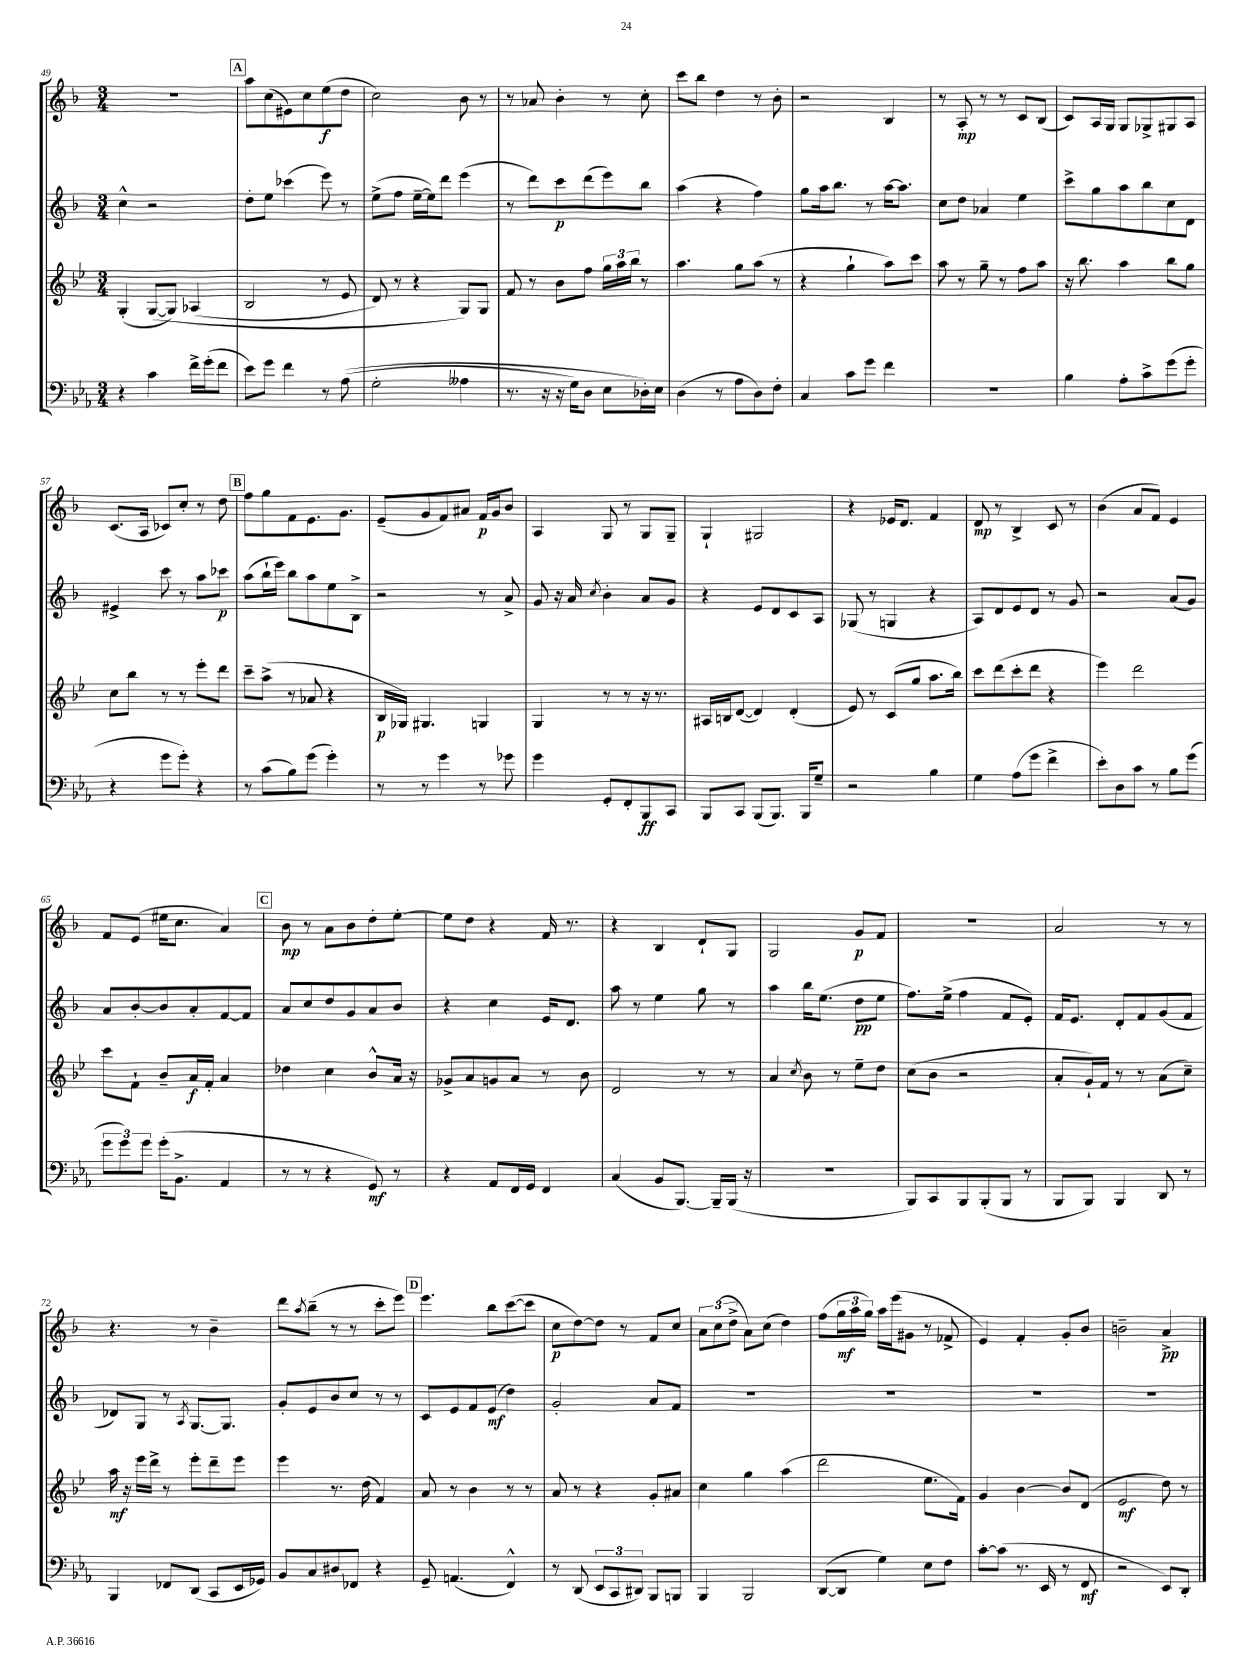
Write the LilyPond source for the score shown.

<<
\new StaffGroup <<
\new Staff = "s0" {
    \clef treble \key f \major \numericTimeSignature \time 3/4
    R2. |
    \mark \markup { \box "A" } a''8 c''8( eis'8) c''8 e''8\f( d''8 |
    c''2) bes'8 r8 |
    r8 aes'8 bes'4-. r8 c''8-. |
    c'''8 bes''8 d''4 r8 bes'8-. |
    r2 bes4 |
    r8 a8-.\mp r8 r8 c'8 bes8( |
    c'8) a16 g16 g8 ges8-> gis8 a8 |
    c'8.( a16 ces'8) c''8-. r8 d''8 |
    \mark \markup { \box "B" } f''8 g''8 f'8 e'8. g'8. |
    e'8--( g'8 f'8) ais'8 f'16\p g'16 bes'8 |
    a4 g8 r8 g8 g8-- |
    g4-! gis2 |
    r4 ees'16 d'8. f'4 |
    d'8\mp r8 bes4-> c'8 r8 |
    bes'4( a'8 f'8) e'4 |
    f'8 e'8( eis''16 c''8. a'4) |
    \mark \markup { \box "C" } bes'8\mp r8 a'8 bes'8 d''8-. e''8~-. |
    e''8 d''8 r4 f'16 r8. |
    r4 bes4 d'8-! g8 |
    g2 g'8\p f'8 |
    R2. |
    a'2 r8 r8 |
    r4. r8 bes'4-- |
    d'''8 \acciaccatura { a''8 } bes''8--( r8 r8 c'''8-. e'''8) |
    \mark \markup { \box "D" } e'''4. bes''8 c'''8~( c'''8 |
    c''8\p d''8~) d''8 r8 f'8 c''8 |
    \tuplet 3/2 { a'8 c''8( d''8-> } a'8) c''8( d''4) |
    f''8( \tuplet 3/2 { g''16\mf a''16 g''16) } a''16 e'''16( gis'8 r8 fes'8-> |
    e'4) f'4-. g'8-. bes'8 |
    b'2-- a'4->\pp \bar "|." |
}
\new Staff = "s1" {
    \clef treble \key f \major \numericTimeSignature \time 3/4
    c''4-^ r2 |
    \mark \markup { \box "A" } d''8-. e''8 ces'''4( e'''8) r8 |
    e''8->( f''8 e''16~-- e''16) d'''8 e'''4( |
    r8 d'''8) c'''8\p d'''8( e'''8) bes''8 |
    a''4( r4 f''4) |
    g''8 a''16 bes''8. r8 a''16~ a''8. |
    c''8 d''8 aes'4 e''4 |
    c'''8-> g''8 a''8 bes''8 c''8 d'8 |
    eis'4-> c'''8 r8 a''8 ces'''8\p |
    \mark \markup { \box "B" } a''8( bes''16-! e'''16) bes''8 a''8 e''8 bes8-> |
    r2 r8 a'8-> |
    g'8 r16 a'16 \acciaccatura { c''8 } bes'4-. a'8 g'8 |
    r4 e'8 d'8 c'8 a8 |
    ges8( r8 g4 r4 |
    a8) d'8 e'8 d'8 r8 g'8 |
    r2 a'8( g'8) |
    a'8 bes'8~-. bes'8 a'8-. f'8~ f'8 |
    \mark \markup { \box "C" } a'8 c''8 d''8 g'8 a'8 bes'8 |
    r4 c''4 e'16 d'8. |
    a''8 r8 e''4 g''8 r8 |
    a''4 bes''16 e''8.( d''8\pp e''8 |
    f''8.) e''16->( f''4 f'8 e'8-.) |
    f'16 e'8. d'8-. f'8 g'8( f'8 |
    des'8) g8 r8 \acciaccatura { a8 } g8.~ g8. |
    g'8-. e'8 bes'8 c''8 r8 r8 |
    \mark \markup { \box "D" } c'8 e'8 f'8 e'8\mf( d''4) |
    g'2-. a'8 f'8 |
    R2. |
    R2. |
    R2. |
    R2. \bar "|." |
}
\new Staff = "s2" {
    \clef treble \key bes \major \numericTimeSignature \time 3/4
    g4-.( g8~\( g8) aes4( |
    \mark \markup { \box "A" } bes2 r8 ees'8 |
    d'8) r8 r4 g8\) g8 |
    f'8 r8 bes'8 f''8 \tuplet 3/2 { g''16 a''16 bes''16 } r8 |
    a''4. g''8 a''8( r8 |
    r4 g''4-! a''8) c'''8 |
    a''8 r8 g''8-- r8 f''8 a''8 |
    r16 bes''8. a''4 bes''8 g''8 |
    c''8 bes''8 r8 r8 ees'''8-. d'''8 |
    \mark \markup { \box "B" } c'''8-- a''8->( r8 aes'8 r4 |
    bes16\p ges16) gis4. g4 |
    g4 r8 r8 r16 r8. |
    ais16 b16 d'8~( d'4) d'4-.( |
    ees'8) r8 c'8( g''8 a''8. bes''16) |
    c'''8 d'''8( c'''8-. d'''8 r4 |
    ees'''4) d'''2 |
    c'''8 f'8-! bes'8-- a'16\f f'16-. a'4 |
    \mark \markup { \box "C" } des''4 c''4 bes'8-^ a'16 r16 |
    ges'8-> a'8 g'8 a'8 r8 bes'8 |
    d'2 r8 r8 |
    a'4 \acciaccatura { c''8 } bes'8 r8 ees''8-- d''8 |
    c''8( bes'8 r2 |
    a'8-. g'16-!) f'16 r8 r8 a'8( c''8--) |
    a''16\mf r16 ees'''16 d'''16-> r8 ees'''8-. d'''8-- ees'''8 |
    ees'''4 r8. d''16( f'4) |
    \mark \markup { \box "D" } a'8 r8 bes'4 r8 r8 |
    a'8 r8 r4 g'8-. ais'8 |
    c''4 g''4 a''4( |
    d'''2 ees''8. f'16) |
    g'4 bes'4~ bes'8 d'8( |
    ees'2\mf d''8) r8 \bar "|." |
}
\new Staff = "s3" {
    \clef bass \key ees \major \numericTimeSignature \time 3/4
    r4 c'4 f'16-> g'16-.( f'8 |
    \mark \markup { \box "A" } ees'8) g'8 f'4 r8 aes8(\( |
    g2-. aeses4 |
    r8. r16 r16 g16) d8 ees8 des16-.\) ees16 |
    d4( r8 aes8 d8) f8-. |
    c4 c'8 g'8 f'4 |
    R2. |
    bes4 aes8-. c'8-> g'8( g'8-. |
    r4 g'8 g'8-.) r4 |
    \mark \markup { \box "B" } r8 c'8( bes8) g'8( g'4-.) |
    r8 r8 g'4 r8 ges'8 |
    g'4 g,8-. f,8-. bes,,8\ff c,8 |
    bes,,8 c,8 bes,,8( bes,,8.) bes,,16 g8-- |
    r2 bes4 |
    g4 aes8( g'8 f'4-> |
    ees'8-.) d8 c'8 r8 bes8 g'8( |
    \tuplet 3/2 { g'8 g'8) g'8 } g'16-.( bes,8.-> aes,4 |
    \mark \markup { \box "C" } r8 r8 r4 g,8\mf) r8 |
    r4 aes,8 f,16 g,16 f,4 |
    c4( bes,8 bes,,8.~) bes,,16-- bes,,16( r16 |
    R2. |
    bes,,8) c,8 bes,,8 bes,,8-.( bes,,8 r8 |
    bes,,8 bes,,8) bes,,4 d,8 r8 |
    bes,,4 fes,8 d,8( c,8 ees,16 ges,16) |
    bes,8 c8 dis8 fes,8 r4 |
    \mark \markup { \box "D" } g,8-- a,4.( f,4-^) |
    r8 d,8( \tuplet 3/2 { ees,8 c,8 dis,8) } bes,,8 b,,8 |
    bes,,4 bes,,2 |
    d,8~( d,8 g4) ees8 f8 |
    c'8~-. c'8( r8. ees,16 r8 f,8\mf |
    r2 ees,8) d,8-. \bar "|." |
}
>>
>>
\layout { \context { \Score currentBarNumber = #49 } }
